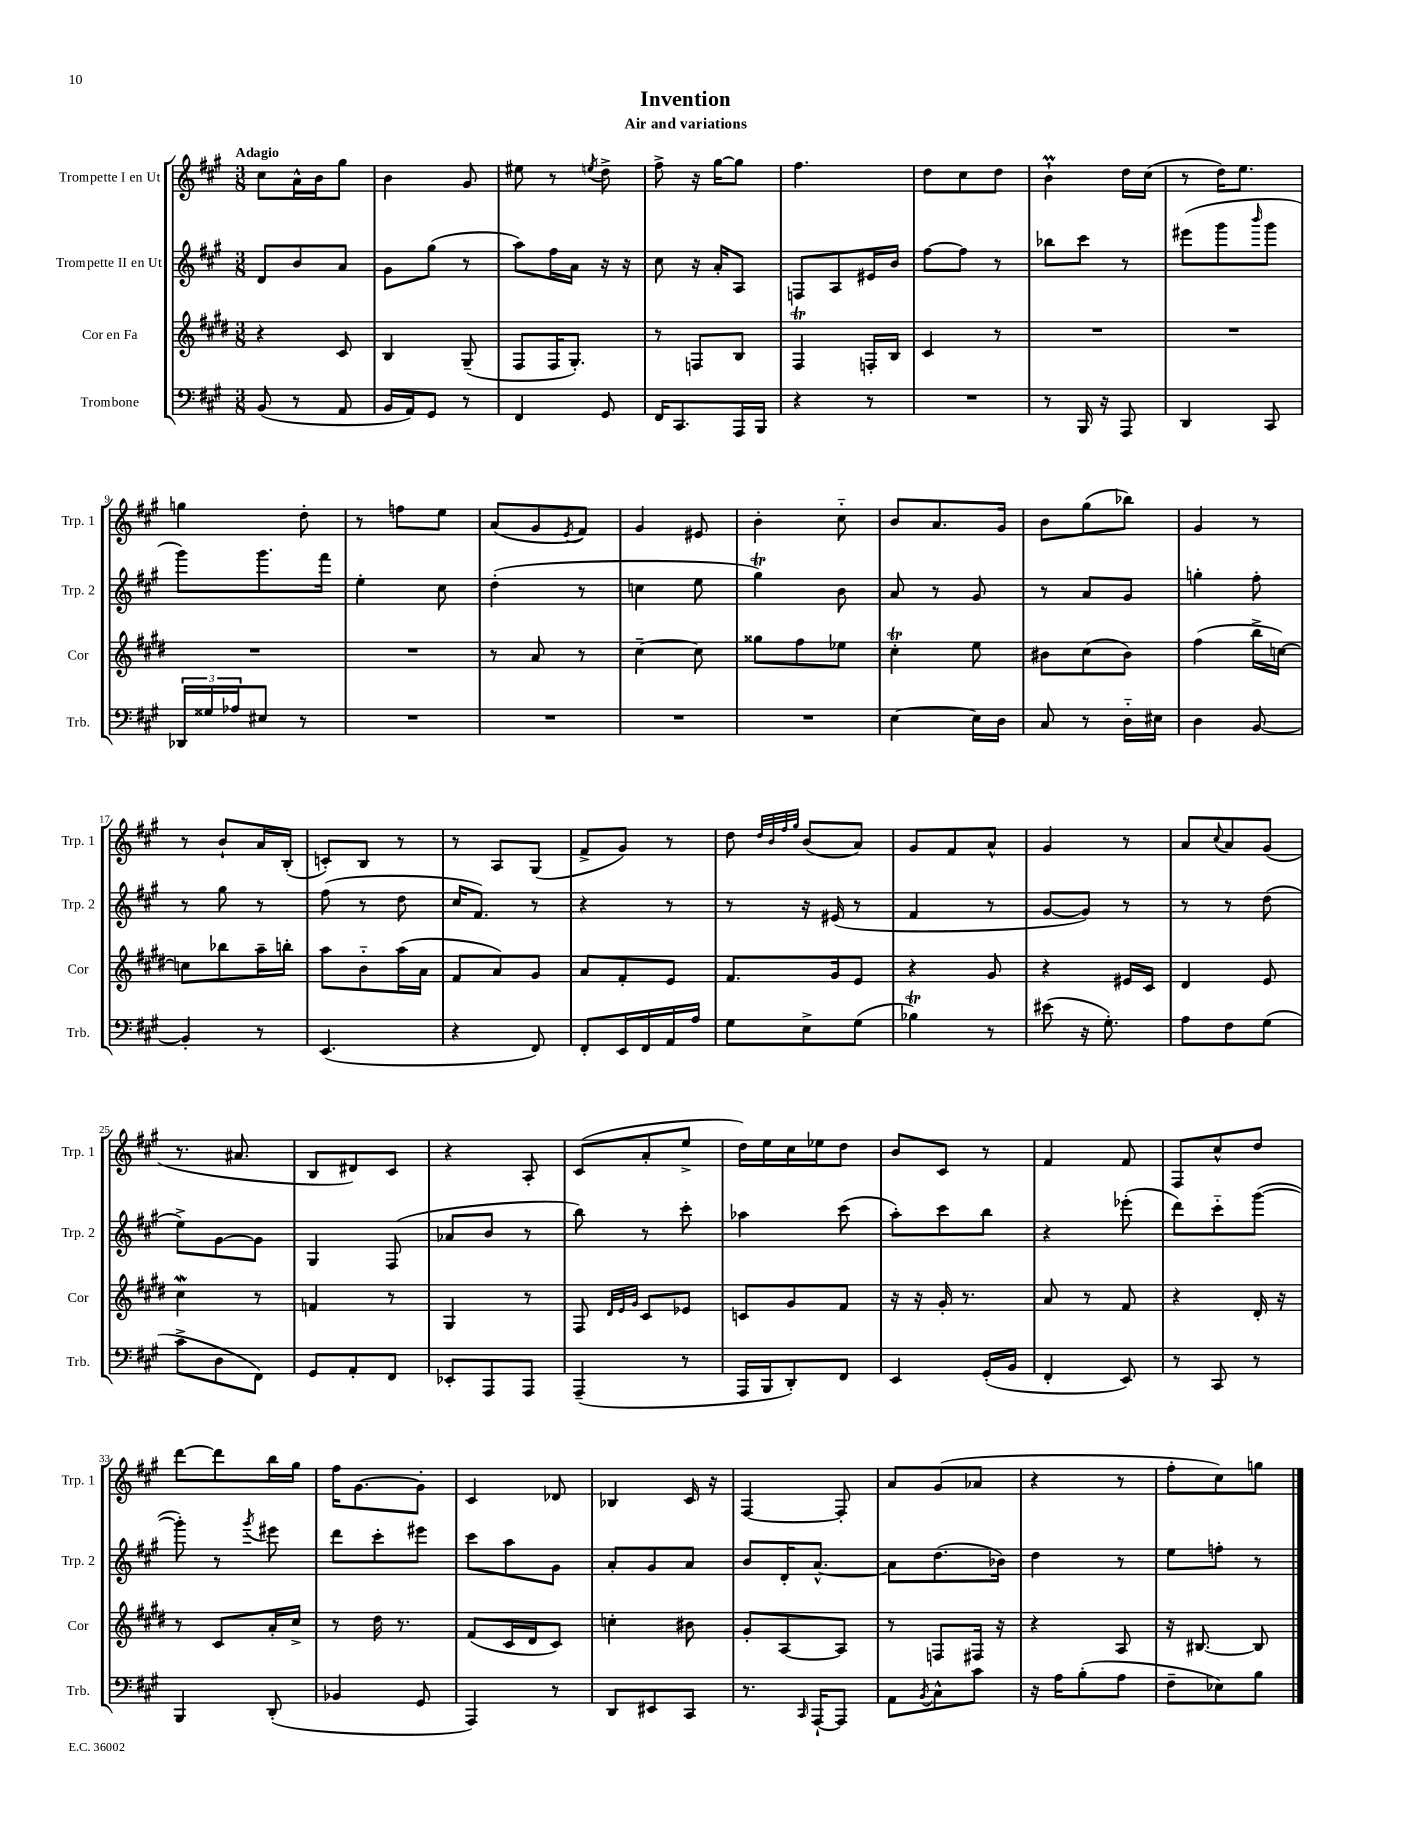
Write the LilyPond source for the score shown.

\header { title = "Invention" subtitle = "Air and variations" }
<<
\new StaffGroup <<
\new Staff = "s0" \with { instrumentName = "Trompette I en Ut" shortInstrumentName = "Trp. 1" } {
    \clef treble \key a \major \numericTimeSignature \time 3/8 \tempo "Adagio"
    cis''8 a'16-^ b'16 gis''8 |
    b'4 gis'8 |
    eis''8 r8 \acciaccatura { e''8 } d''8-> |
    fis''8-> r16 gis''16~ gis''8 |
    fis''4. |
    d''8 cis''8 d''8 |
    b'4-!\prall d''16 cis''16( |
    r8 d''16) e''8. |
    g''4 d''8-. |
    r8 f''8 e''8 |
    a'8( gis'8 \acciaccatura { e'8 } fis'8) |
    gis'4 eis'8 |
    b'4-. cis''8-_ |
    b'8 a'8. gis'16 |
    b'8 gis''8( bes''8) |
    gis'4 r8 |
    r8 b'8-! a'16 b16-.( |
    c'8-.) b8 r8 |
    r8 a8 gis8( |
    fis'8-> gis'8) r8 |
    d''8 \grace { d''32 b'32 fis''32 gis''32 } b'8( a'8) |
    gis'8 fis'8 a'8-^ |
    gis'4 r8 |
    a'8 \appoggiatura { cis''8 } a'8 gis'8( |
    r8. ais'8. |
    b8 dis'8) cis'8 |
    r4 a8-. |
    cis'8( a'8-. e''8-> |
    d''16) e''16 cis''16 ees''16 d''8 |
    b'8 cis'8 r8 |
    fis'4 fis'8 |
    fis8 cis''8-^ d''8 |
    d'''8~ d'''8 b''16 gis''16 |
    fis''16 gis'8.~ gis'8-. |
    cis'4 des'8 |
    bes4 cis'16 r16 |
    fis4~ fis8-. |
    a'8 gis'8( aes'8 |
    r4 r8 |
    fis''8-. cis''8) g''8 \bar "|." |
}
\new Staff = "s1" \with { instrumentName = "Trompette II en Ut" shortInstrumentName = "Trp. 2" } {
    \clef treble \key a \major \numericTimeSignature \time 3/8
    d'8 b'8 a'8 |
    gis'8 gis''8( r8 |
    a''8) fis''16 a'16 r16 r16 |
    cis''8 r16 a'16-. a8 |
    f8 a8 eis'16 b'16 |
    fis''8~ fis''8 r8 |
    bes''8 cis'''8 r8 |
    eis'''8( gis'''8 \grace { b'''16 } gis'''8 |
    gis'''8) gis'''8. fis'''16 |
    e''4-. cis''8 |
    d''4-.( r8 |
    c''4 e''8 |
    gis''4\trill) b'8 |
    a'8 r8 gis'8 |
    r8 a'8 gis'8 |
    g''4-. fis''8-. |
    r8 gis''8 r8 |
    fis''8( r8 d''8 |
    cis''16 fis'8.) r8 |
    r4 r8 |
    r8 r16 eis'16( r8 |
    fis'4 r8 |
    gis'8~ gis'8) r8 |
    r8 r8 d''8( |
    e''8->) gis'8~ gis'8 |
    gis4 fis8( |
    aes'8 b'8 r8 |
    b''8) r8 cis'''8-. |
    aes''4 cis'''8( |
    a''8-.) cis'''8 b''8 |
    r4 ees'''8-.( |
    d'''8) cis'''8-_ gis'''8~( |
    gis'''8-.) r8 \acciaccatura { gis'''8 } eis'''8 |
    d'''8 cis'''8-. eis'''8 |
    cis'''8 a''8 gis'8 |
    a'8-. gis'8 a'8 |
    b'8 d'16-. a'8.~-^ |
    a'8 d''8.( bes'16) |
    d''4 r8 |
    e''8 f''8-. r8 \bar "|." |
}
\new Staff = "s2" \with { instrumentName = "Cor en Fa" shortInstrumentName = "Cor" } {
    \clef treble \key e \major \numericTimeSignature \time 3/8
    r4 cis'8 |
    b4 gis8--( |
    fis8 fis16 gis8.-.) |
    r8 f8 b8 |
    fis4\trill f16-. b16 |
    cis'4 r8 |
    R4. |
    R4. |
    R4. |
    R4. |
    r8 a'8 r8 |
    cis''4~-- cis''8 |
    gisis''8 fis''8 ees''8 |
    cis''4-.\trill e''8 |
    bis'8 cis''8( bis'8) |
    fis''4( b''16-> c''16~) |
    c''8 bes''8 a''16-- b''16-. |
    a''8 b'8-_ a''16( a'16 |
    fis'8 a'8) gis'8 |
    a'8 fis'8-. e'8 |
    fis'8. gis'16 e'8 |
    r4 gis'8 |
    r4 eis'16 cis'16 |
    dis'4 e'8 |
    cis''4\mordent r8 |
    f'4 r8 |
    gis4 r8 |
    fis8 \grace { dis'32 e'32 gis'32 } cis'8 ees'8 |
    c'8 gis'8 fis'8 |
    r16 r16 gis'16-. r8. |
    a'8 r8 fis'8 |
    r4 dis'16-. r16 |
    r8 cis'8 a'16-. cis''16-> |
    r8 dis''16 r8. |
    fis'8( cis'16 dis'16 cis'8) |
    c''4-. bis'8 |
    gis'8-. a8~ a8 |
    r8 f8 fis16 r16 |
    r4 a8 |
    r16 bis8.~ bis8 \bar "|." |
}
\new Staff = "s3" \with { instrumentName = "Trombone" shortInstrumentName = "Trb." } {
    \clef bass \key a \major \numericTimeSignature \time 3/8
    b,8( r8 a,8 |
    b,16 a,16) gis,8 r8 |
    fis,4 gis,8 |
    fis,16 cis,8. a,,16 b,,16 |
    r4 r8 |
    R4. |
    r8 b,,16 r16 a,,8 |
    d,4 cis,8 |
    \tuplet 3/2 { des,16 gisis16 aes16 } eis8 r8 |
    R4. |
    R4. |
    R4. |
    R4. |
    e4~ e16 d16 |
    cis8 r8 d16-_ eis16 |
    d4 b,8~ |
    b,4-. r8 |
    e,4.( |
    r4 fis,8) |
    fis,8-. e,16 fis,16 a,16 a16 |
    gis8 e8-> gis8( |
    bes4\trill) r8 |
    eis'8( r16 gis8.-.) |
    a8 fis8 gis8( |
    cis'8-> d8 fis,8) |
    gis,8 a,8-. fis,8 |
    ees,8-. a,,8 a,,8 |
    a,,4--( r8 |
    a,,16 b,,16 d,8-.) fis,8 |
    e,4 gis,16-.( b,16 |
    fis,4-. e,8) |
    r8 cis,8 r8 |
    b,,4 d,8-.( |
    bes,4 gis,8 |
    a,,4) r8 |
    d,8 eis,8 cis,8 |
    r8. \grace { cis,16 } a,,16~-! a,,8 |
    a,8 \acciaccatura { b,8 } cis8-^ cis'8 |
    r16 a16 b8-.( a8 |
    fis8-- ees8) b8 \bar "|." |
}
>>
>>
